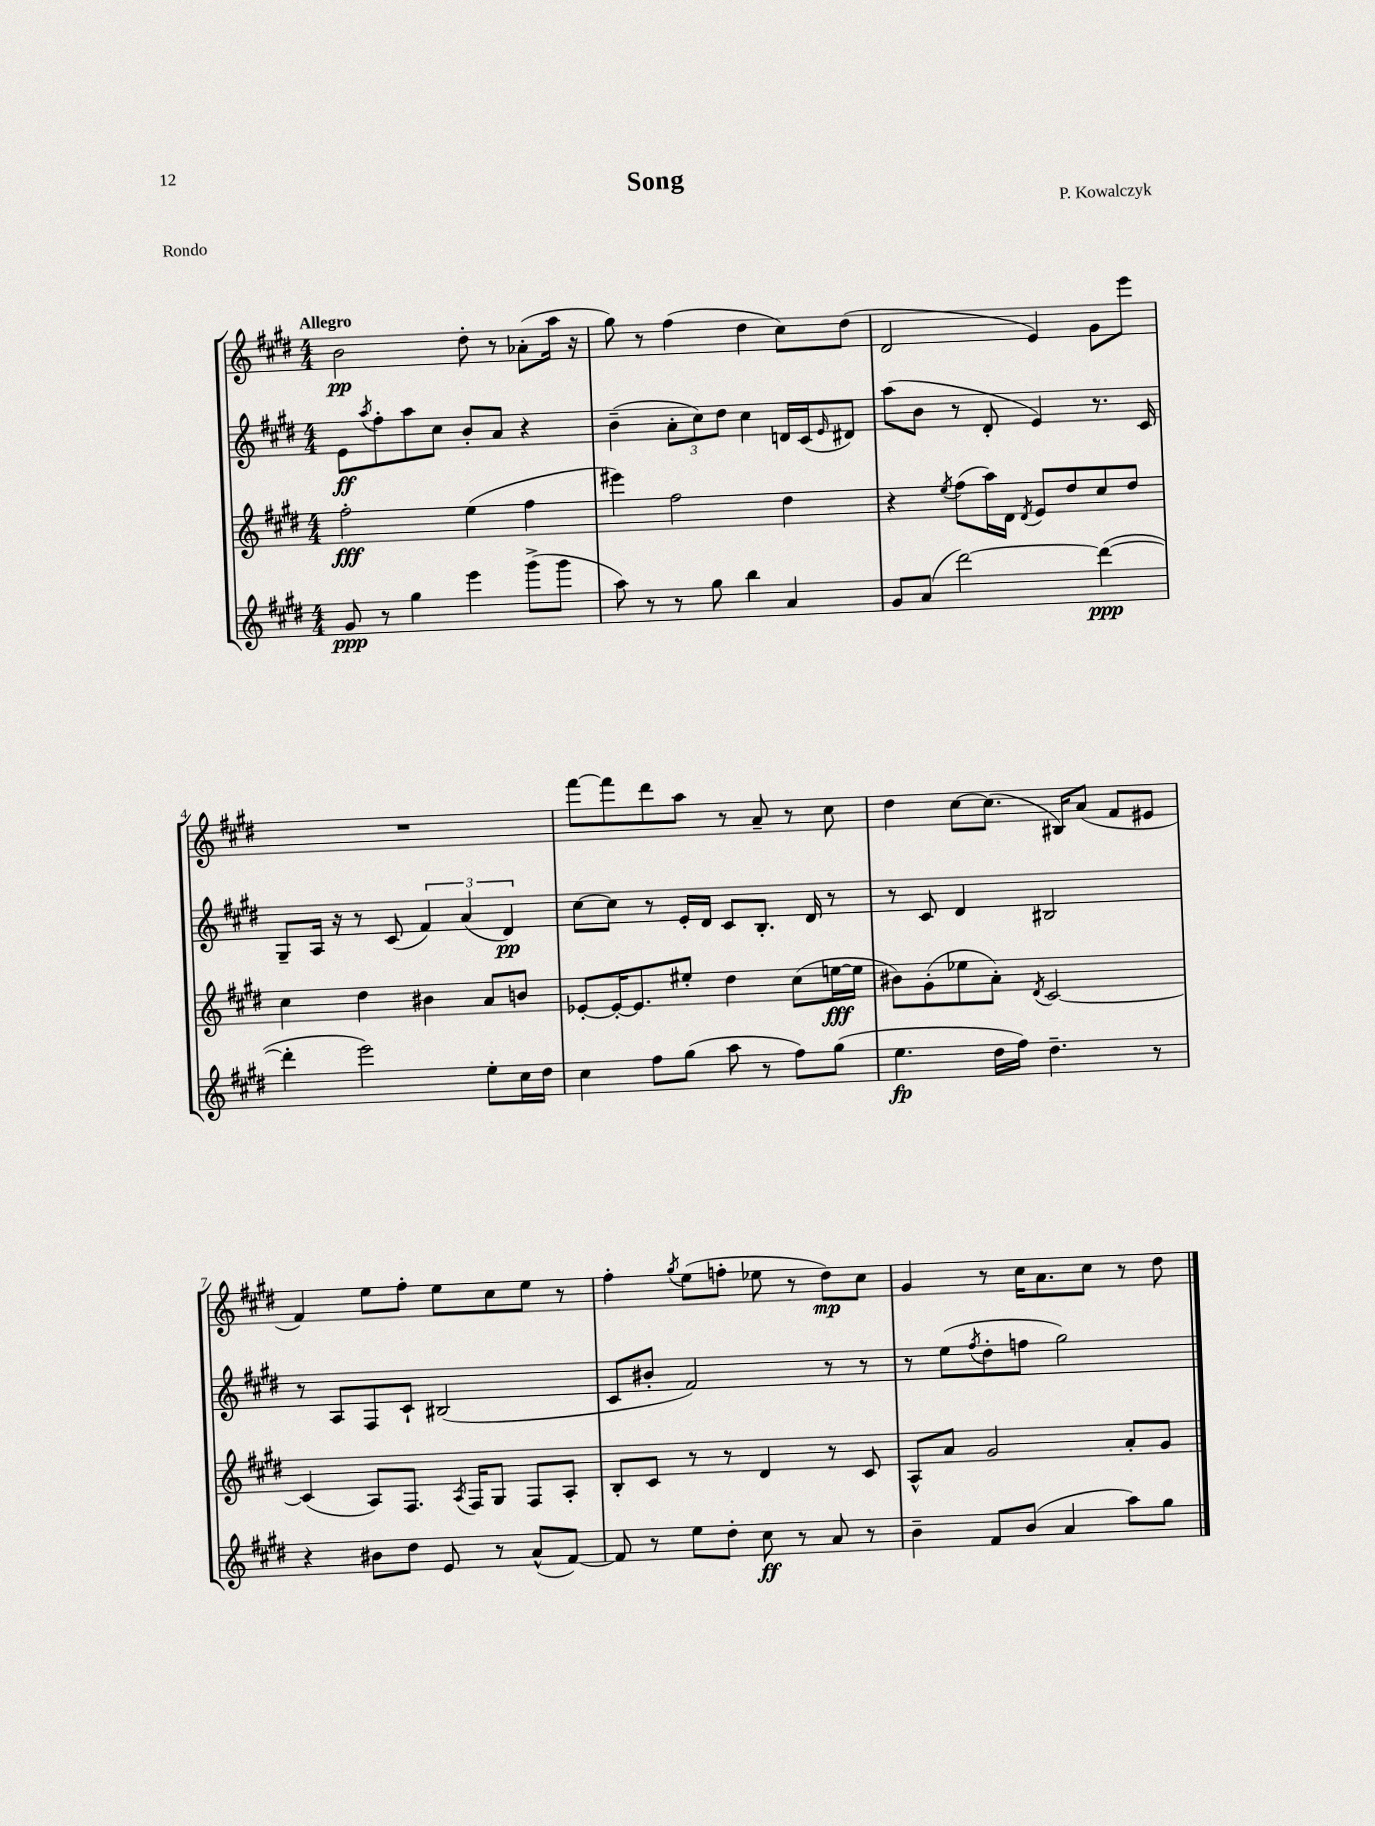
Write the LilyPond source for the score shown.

\header { title = "Song" composer = "P. Kowalczyk" piece = "Rondo" }
<<
\new StaffGroup <<
\new Staff = "s0" {
    \clef treble \key e \major \numericTimeSignature \time 4/4 \tempo "Allegro"
    b'2\pp dis''8-. r8 aes'8-.( a''16 r16 |
    gis''8) r8 fis''4( dis''4 cis''8) dis''8( |
    dis'2 e'4) gis'8 e'''8 |
    R1 |
    fis'''8~ fis'''8 dis'''8 a''8 r8 a'8-- r8 cis''8 |
    dis''4 cis''8~ cis''8.( bis16) a'8( fis'8 eis'8 |
    fis'4) e''8 fis''8-. e''8 cis''8 e''8 r8 |
    fis''4-. \acciaccatura { gis''8 } e''8( f''8-. ees''8 r8 dis''8\mp) cis''8 |
    gis'4 r8 cis''16 a'8. cis''8 r8 dis''8 \bar "|." |
}
\new Staff = "s1" {
    \clef treble \key e \major \numericTimeSignature \time 4/4
    e'8\ff \acciaccatura { a''8 } fis''8-. a''8 cis''8 b'8-. a'8 r4 |
    b'4--( \tuplet 3/2 { a'8-. cis''8) dis''8 } cis''4 d'16 cis'16( \grace { e'16 } dis'8) |
    a''8( b'8 r8 dis'8-. e'4) r8. cis'16 |
    gis8-- a16 r16 r8 cis'8( \tuplet 3/2 { fis'4) a'4( dis'4\pp) } |
    cis''8~ cis''8 r8 e'16-. dis'16 cis'8 b8.-. dis'16 r8 |
    r8 cis'8 dis'4 bis2 |
    r8 a8 fis8 cis'8-! bis2( |
    cis'8 bis'8-. fis'2) r8 r8 |
    r8 e''8( \acciaccatura { fis''8 } dis''8-. f''8 gis''2) \bar "|." |
}
\new Staff = "s2" {
    \clef treble \key e \major \numericTimeSignature \time 4/4
    fis''2-.\fff e''4( fis''4 |
    eis'''4) fis''2 dis''4 |
    r4 \acciaccatura { e''8 } fis''8( a''16) dis'16 \acciaccatura { dis'8 } e'8 dis''8 cis''8 dis''8 |
    cis''4 dis''4 bis'4 a'8 b'8 |
    ees'8~-. ees'16~-. ees'8. eis''8-. dis''4 cis''8( e''16~\fff e''16 |
    bis'8) gis'8-.( ees''8 a'8-.) \acciaccatura { dis'8 } cis'2~ |
    cis'4( a8) fis8. \acciaccatura { a8 } fis16 gis8 fis8 a8-. |
    b8-. cis'8 r8 r8 dis'4 r8 cis'8 |
    a8-^ a'8 gis'2 a'8-. gis'8 \bar "|." |
}
\new Staff = "s3" {
    \clef treble \key e \major \numericTimeSignature \time 4/4
    gis'8\ppp r8 gis''4 e'''4 gis'''8->( gis'''8 |
    a''8) r8 r8 gis''8 b''4 a'4 |
    gis'8 a'8( dis'''2~) dis'''4~\ppp( |
    dis'''4-. e'''2) e''8-. cis''16 dis''16 |
    cis''4 fis''8 gis''8( a''8 r8 fis''8) gis''8( |
    e''4.\fp dis''16 fis''16) dis''4.-- r8 |
    r4 bis'8 dis''8 e'8 r8 a'8-^( fis'8~) |
    fis'8 r8 e''8 dis''8-. cis''8\ff r8 a'8 r8 |
    b'4-- fis'8 b'8( a'4 a''8) gis''8 \bar "|." |
}
>>
>>
